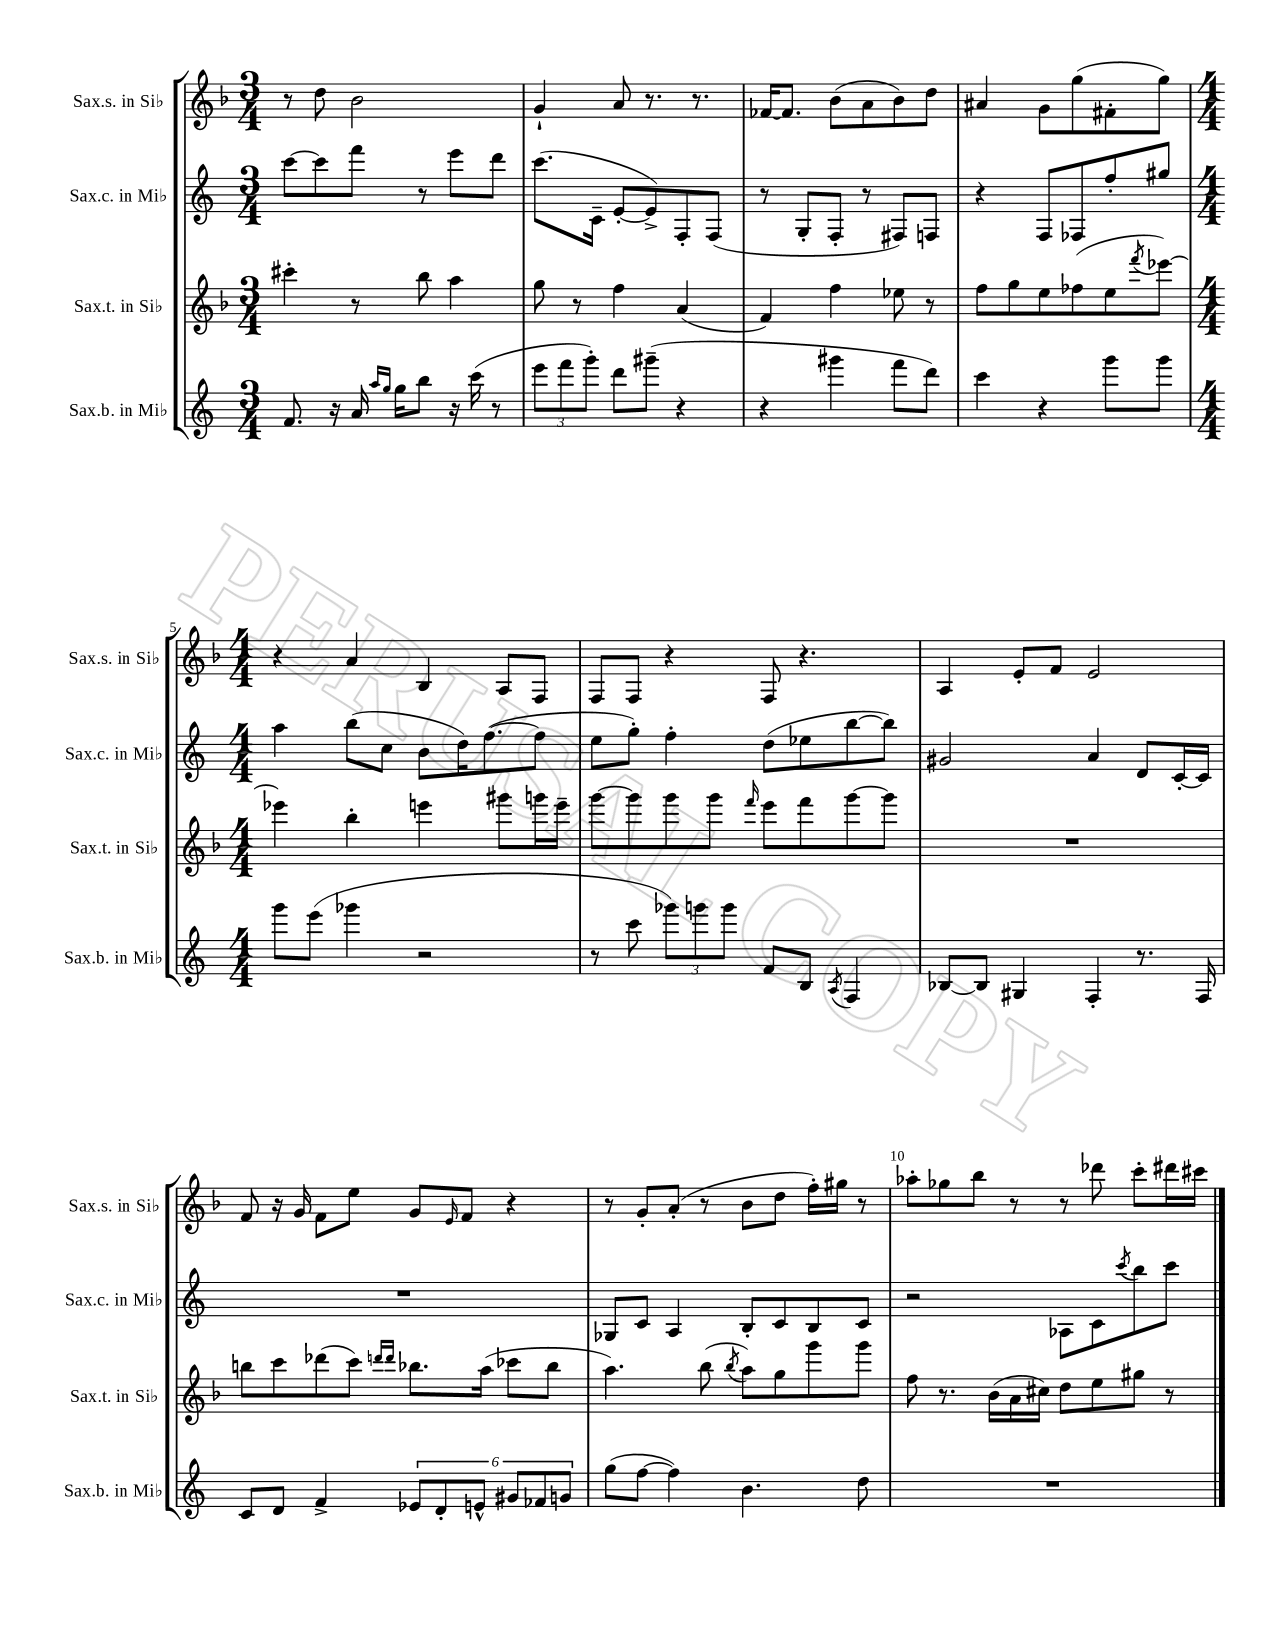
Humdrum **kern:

**kern	**kern	**kern	**kern
*part4	*part3	*part2	*part1
*staff4	*staff3	*staff2	*staff1
*I"Sax.b. in Mi♭	*I"Sax.t. in Si♭	*I"Sax.c. in Mi♭	*I"Sax.s. in Si♭
*I'Sax.b. in Mi♭	*I'Sax.t. in Si♭	*I'Sax.c. in Mi♭	*I'Sax.s. in Si♭
*clefG2	*clefG2	*clefG2	*clefG2
*k[]	*k[b-]	*k[]	*k[b-]
*M3/4	*M3/4	*M3/4	*M3/4
=1	=1	=1	=1
8.f/	4ccc#X'\	[8ccc\L	8r
.	.	8ccc\]	8dd\
16r	.	.	.
16a/	8r	8fff\J	2b-\
16qqaa/LL	.	.	.
16qqgg/JJ	.	.	.
16gg\KL	.	.	.
8bb\J	8bb-\	8r	.
16r	4aa\	8eee\L	.
(16ccc\	.	.	.
8r	.	8ddd\J	.
=2	=2	=2	=2
12eee\L	8gg\	(8.ccc\L	4g`/
12fff\	.	.	.
.	8r	.	.
12ggg'\J)	.	.	.
.	.	16c~\Jk	.
8ddd\L	4ff\	[8e'/L	8a/
(8ggg#X~\J	.	8e^/])	8.r
4r	(4a/	8F'/	.
.	.	.	8.r
.	.	(8F/J	.
=3	=3	=3	=3
4r	4f/)	8r	[16f-X/KL
.	.	.	8.f-/J]
.	.	8G'/L	.
4ggg#X\	4ff\	8F'/J	(8b-\L
.	.	8r	8a\
8fff\L	8ee-X\	8F#X/L)	8b-\)
8ddd\J)	8r	8Fn/J	8dd\J
=4	=4	=4	=4
4ccc\	8ff\L	4r	4a#X/
.	8gg\	.	.
4r	8ee\	8F/L	8g\L
.	(8ff-X\	8F-X/	(8gg\
8ggg\L	8ee\	8ff'/	8f#X'\
.	8qfff/	.	.
8ggg\J	[8eee-X\J)	8gg#X/J	8gg\J)
!!LO:LB:g=z
=5	=5	=5	=5
*M4/4	*M4/4	*M4/4	*M4/4
8ggg\L	4eee-X\]	4aa\	4r
(8eee\J	.	.	.
4ggg-X\	4bb-'\	(8bb\L	4a/
.	.	8cc\J	.
2r	4eeen\	8b\L	4B-/
.	.	16dd\K)	.
.	.	([8.ff\	.
.	8ggg#X\L	.	8A/L
.	16gggn\L	8ff\J]	8F/J
.	16eee~\JJ	.	.
=6	=6	=6	=6
8r	[8ggg\L	8ee\L	8F/L
8ccc\	8ggg\]	8gg'\J)	8F/J
12ggg-X\L)	8ggg\	4ff'\	4r
12gggn\	.	.	.
.	8ggg\J	.	.
12ggg\J	.	.	.
.	16qqfff/	.	.
8f/L	8eee\L	(8dd\L	8F/
8B/J	8fff\	8ee-X\	4.r
8qA/	.	.	.
4F/	[8ggg\	[8bb\	.
.	8ggg\J]	8bb\J])	.
=7	=7	=7	=7
[8B-X/L	1r	2g#X/	4A/
8B-/J]	.	.	.
4G#X/	.	.	8e'/L
.	.	.	8f/J
4F'/	.	4a/	2e/
8.r	.	8d/L	.
.	.	[16c'/L	.
16F/	.	16c/JJ]	.
!!LO:LB:g=z
=8	=8	=8	=8
8c/L	8bbn\L	1r	8f/
8d/J	8ccc\	.	16r
.	.	.	16g/
4f^/	(8ddd-X\	.	8f\L
.	8ccc\J)	.	8ee\J
.	16qqdddn/LL	.	.
.	16qqddd/JJ	.	.
12e-X/L	8.bb-X\L	.	8g/L
12d'/	.	.	.
.	.	.	16qqe/
.	.	.	8f/J
12en^^/J	.	.	.
.	(16aa\Jk	.	.
12g#X/L	8ccc-X\L	.	4r
12f-X/	.	.	.
.	8bb-\J	.	.
12gn/J	.	.	.
=9	=9	=9	=9
(8gg\L	4.aa\)	8G-X/L	8r
[8ff\J	.	8c/J	8g'/L
4ff\])	.	4A/	(8a'/J
.	(8bb-\	.	8r
.	8qbb-/	.	.
4.b\	8aa\L)	8B'/L	8b-\L
.	8gg\	8c/	8dd\J
.	8ggg\	8B/	16ff'\LL)
.	.	.	16gg#X\JJ
8dd\	8ggg\J	8c/J	8r
=10	=10	=10	=10
1r	8ff\	2r	8aa-X'\L
.	8.r	.	8gg-X\
.	.	.	8bb-\J
.	(16b-\LL	.	.
.	16a\	.	8r
.	16cc#X\JJ)	.	.
.	8dd\L	8A-X\L	8r
.	8ee\	8c\	8ddd-X\
.	.	8qccc/	.
.	8gg#X\J	8bb\	8ccc'\L
.	8r	8ccc\J	16ddd#X\L
.	.	.	16ccc#X\JJ
==	==	==	==
*-	*-	*-	*-
